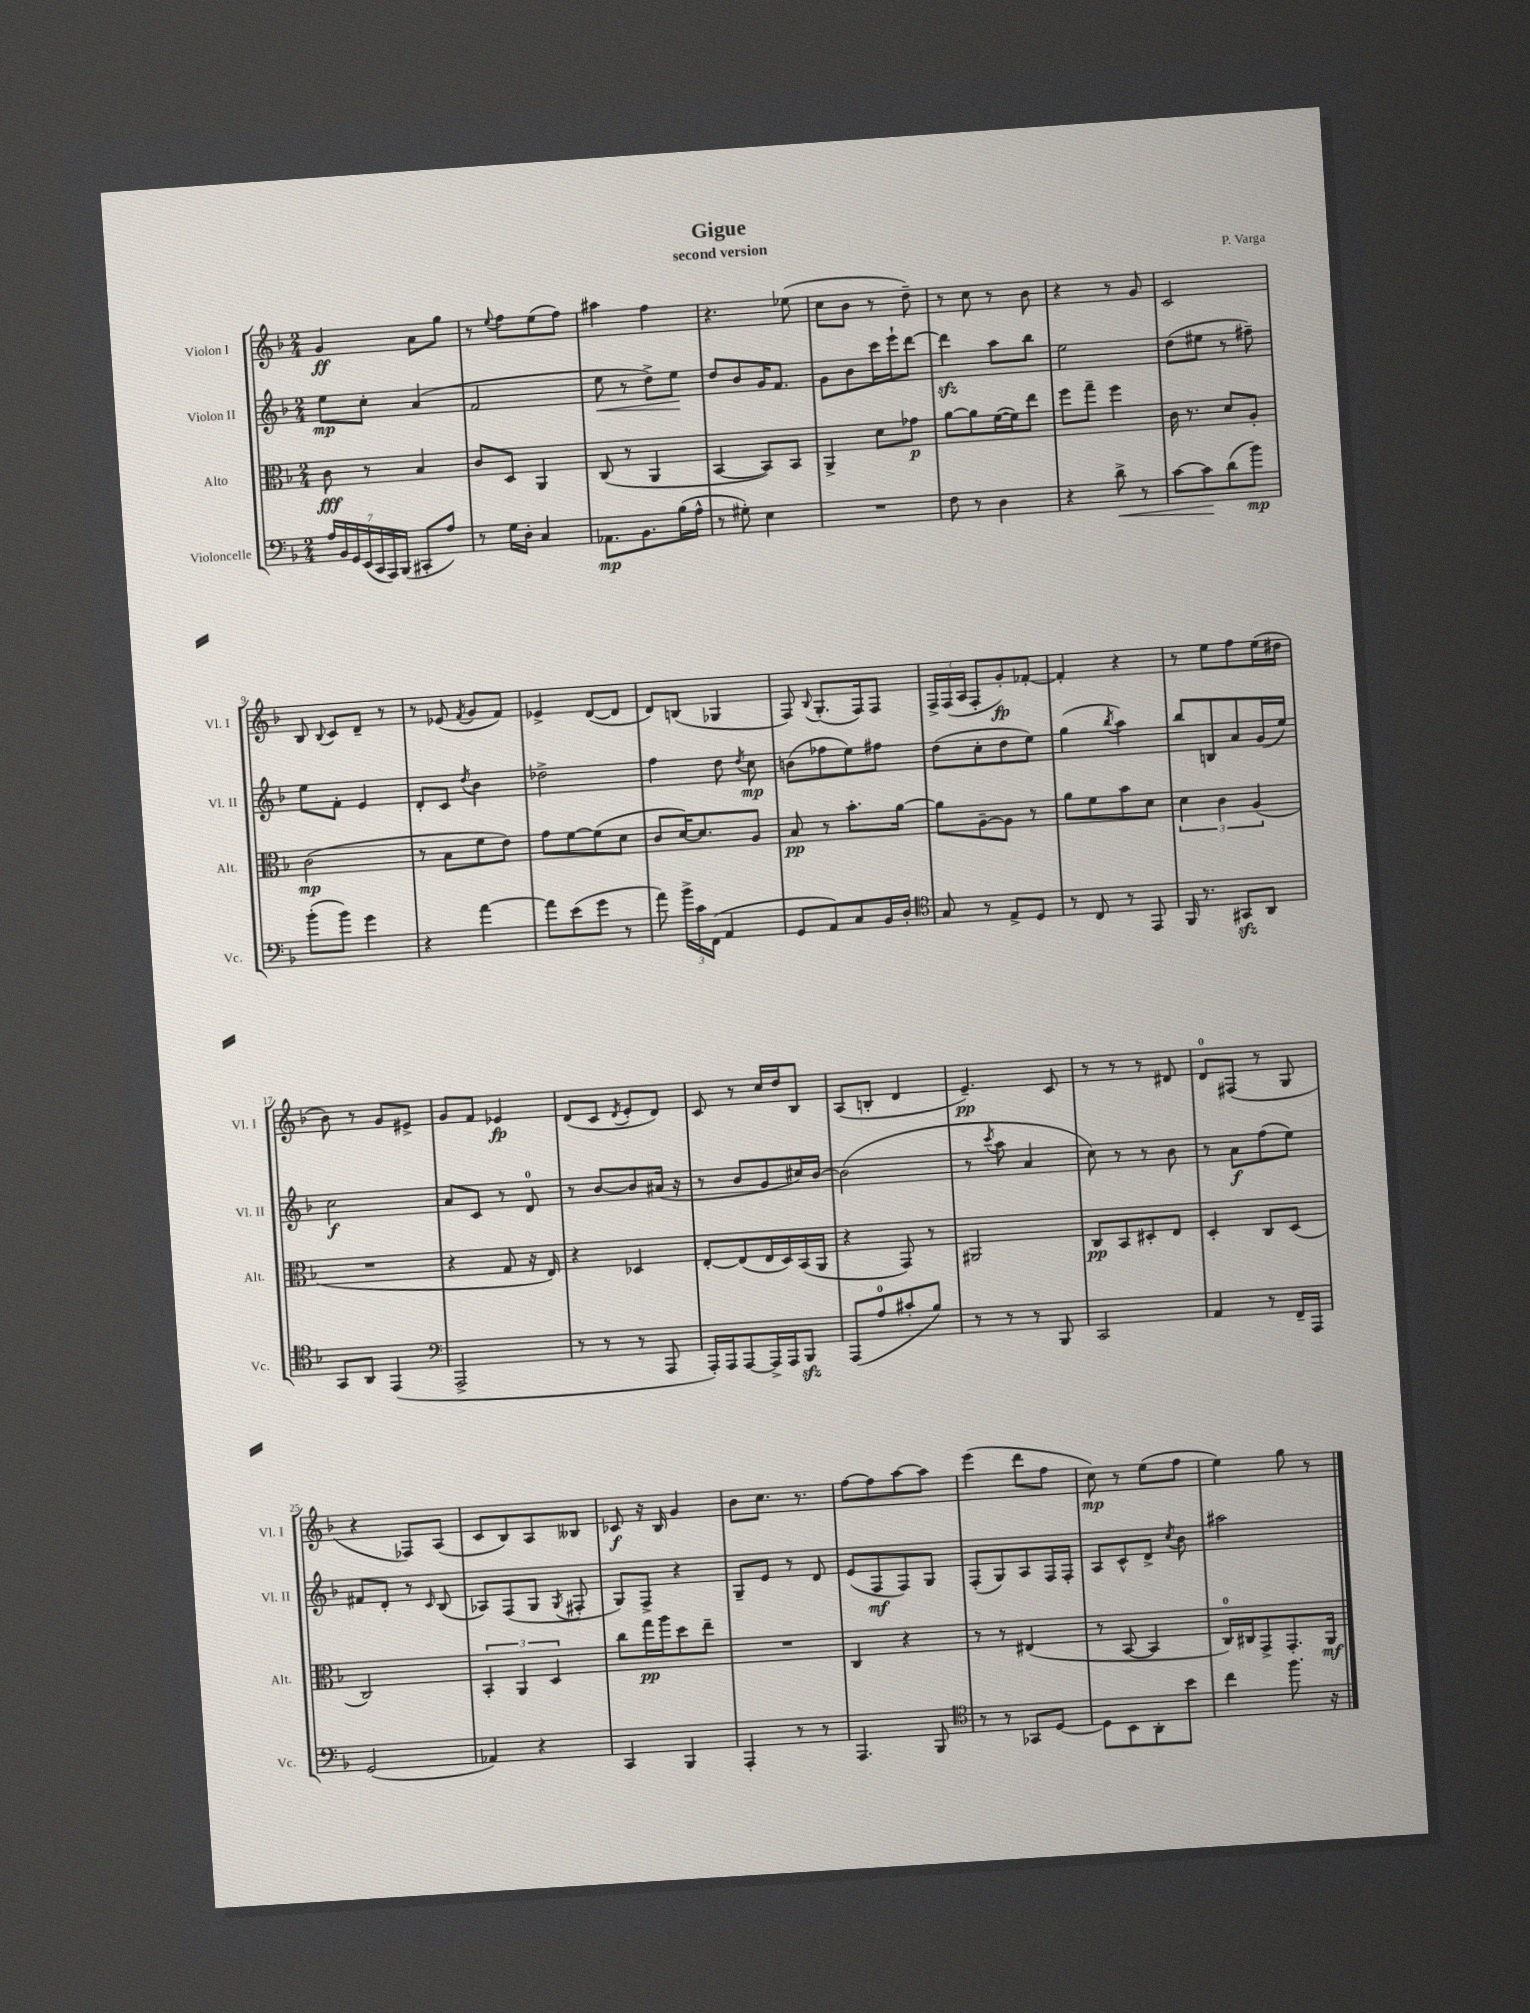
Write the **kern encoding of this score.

**kern	**kern	**kern	**kern
*staff4	*staff3	*staff2	*staff1
*clefF4	*clefC3	*clefG2	*clefG2
*k[b-]	*k[b-]	*k[b-]	*k[b-]
*M2/4	*M2/4	*M2/4	*M2/4
28A/LL	8c\	8ee\L	4g/
28BB-/	.	.	.
28GG/	.	.	.
(28EE/	.	.	.
.	8r	8cc'\J	.
28CC/	.	.	.
28AAA/)	.	.	.
(28BBB-/JJ	.	.	.
8CC#'/L	4B-/	(4a/	8a\L
8A/J)	.	.	8gg\J
=	=	=	=
8r	8c/L	2f/	8r
.	.	.	8qqee/
16G\LL	8D/J	.	8ff\L
16D'\JJ	.	.	.
4C/	4AA/	.	(8ee\
.	.	.	8ff\J)
=	=	=	=
8.AA-\L	(8C/	8ee\	4aa#\
.	8r	8r	.
8.BB-\	.	.	.
.	4AA/	8dd^\L)	4ff\
(16B-\L	.	8ee\J	.
16A^^\JJ	.	.	.
=	=	=	=
8r	[4BB-/	8dd/L	4.r
8G#'\)	.	8b-/	.
4E\	8BB-/]L)	16g/K	.
.	.	8.f/J	.
.	8BB-/J	.	(8ee-\
=	=	=	=
2r	4AA^/	8g\L	8cc\L
.	.	8b-\	8b-\J
.	8d\L	16ccc\L	8r
.	.	16eee`\J	.
.	8g-\J	[8ddd\J	8dd~\)
=	=	=	=
8F\	[8a\L	4ddd\]	8r
8r	8a\]	.	8cc\
4D\	([16f\L	8aa\L	8r
.	16f\]J)	.	.
.	8ee\J	8bb-\J	8b-\
=	=	=	=
4r	8ff\L	2ee\	4r
.	8gg~\J	.	.
8d^\	4ff\	.	8r
8r	.	.	8g/
=	=	=	=
[8c\L	16c\	(8dd\L	2c/
.	8.r	.	.
8c\]	.	8ee#\J	.
(8d\	8d/L	8r	.
8b-\J)	8A'/J	8ff#~\)	.
=	=	=	=
(8b-'\L	(2c\	8ee\L	8B-/
.	.	.	8qqB-/
8b-\J)	.	8f'\J	8c/L
4g\	.	4e/	8d~/J
.	.	.	8r
=	=	=	=
4r	8r	8d'/L	8r
.	8B-\L	8c/J	(8e-/
.	.	8qdd/	8qf/
[4a\	8f\	4b-\	8g/L
.	8e\J)	.	8f/J)
=	=	=	=
8a\]L	8g\L	2dd-^\	4e-^/
(8e\	[8f\	.	.
8g\J	(8f\]	.	([8d/L
8r	8d\J	.	8d/]J
=	=	=	=
8a\)	8c/L	4ff\	8d/L)
24b-^\LL	[16d/K)	.	(8B/J
24c\	.	.	.
.	8.d/]	.	.
(24FF\JJ	.	.	.
4AA/	.	8dd\	4G-/
.	.	8qdd/	.
.	8A/J	8cc\	.
=	=	=	=
8GG/L	8B-/	(8b\L	8F/)
.	.	.	8qqB-/
8AA/)	8r	8ff-\	(8.G'/L
8C/	8.b-'\L	8ee\)	.
.	.	.	16F/k)
16BB-/L	.	8ff#\J	8F/J
16D'/JJ	[16a\Jk	.	.
=	=	=	=
*clefC4	*	*	*
8G/	8a\]L	(8dd\L	24F^/LL
.	.	.	(24F/
.	.	.	24A/JJ
8r	[8A~\	8cc'\	8F'/L
8E^/L	8A\]J	8dd\	8g'/)
8D/J	8r	8ee\J)	[8f-'/J
=	=	=	=
8r	8a\L	(4gg\	4f-'/]
8C/	8f\	.	.
.	.	8qbb-/	.
8r	8b-\	4aa\)	4r
8EE/	8d\J	.	.
=	=	=	=
16FF/	6d\	8bb-/L	8r
8.r	.	.	.
.	.	8B/	8ee\L
.	6c\	.	.
8GG#/L	.	8a/	8ff\
.	(6A/	.	.
8AA/J	.	(16g/L	(16ee\L
.	.	16ee/JJ)	16dd#\JJ
=	=	=	=
8GG/L	2r	2cc\	8b-\)
8AA/J	.	.	8r
(4EE/	.	.	8g/L
.	.	.	8e#^/J
=	=	=	=
*clefF4	*	*	*
2AAA^/	4r	8a/L	8g/L
.	.	8c/J	8f/J
.	8G/	8r	4e-/
.	16r	8d/	.
.	16E/)	.	.
=	=	=	=
8r	4r	8r	(8d/L
8r	.	[8b-/L	8c/J
.	.	.	8qd/
8r	4D-/	8b-/]	8e'/L
8AAA/	.	(16a#/Jk	8d/J)
.	.	16r	.
=	=	=	=
16AAA'/LL)	[8E'/L	8r	8c/
16AAA/J	.	.	.
[8AAA/	(8E/]	8b-/L	8r
16AAA^/]L	16E/L	8g/	16cc/LL
16AAA/J	16D/)	.	16dd/J
8BBB-/J	(16BB-/	16cc#/L)	8B-/J
.	16AA/JJ	[16b-/JJ	.
=	=	=	=
(8AAA/L	4r	(2b-\]	(8A/L
8A/	.	.	8B'/J
8c#'/	8GG/)	.	4d/
8B-/J)	8r	.	.
=	=	=	=
8r	2AA#/	8r	4.e~/)
.	.	8qccc/	.
8r	.	8aa\	.
8r	.	4a/	.
8BBB-/	.	.	8c/
=	=	=	=
2CC/	8C/L	8cc\)	8r
.	8BB-/	8r	8r
.	8D#'/	8r	8r
.	8E/J	8b-\	8d#/
=	=	=	=
4AA/	4D'/	8r	8d/L
.	.	8a\L	(8F#/J
8r	8C/L	(8ff\	8r
16FF~/LL	(8D/J	8ee\J)	8G/
16AAA/JJ	.	.	.
=	=	=	=
(2GG/	2C/)	8f#/L	4r
.	.	8d'/J	.
.	.	8r	8F-/L)
.	.	16qqc/	.
.	.	(8B-/	(8A/J
=	=	=	=
4AA-/)	6BB-'/	8A-/L)	8c/L
.	.	(8F/	8B-/)
.	6AA/	.	.
4r	.	8G/J	8A/
.	6D/	.	.
.	.	8qG/	.
.	.	8F#'/	8B--/J
=	=	=	=
4CC/	8cc\L	8G/L)	8c-/
.	16gg\L	8F^/J	16r
.	16aa\J	.	16B-/
4BBB-/	8dd\	4r	4g/
.	8ee~\J	.	.
=	=	=	=
4AAA'/	2r	8G~/L	8b-\L
.	.	8e/J	8.cc\J
8r	.	8r	.
.	.	.	8.r
8r	.	8d/	.
=	=	=	=
4.AAA/	4C/	(8e/L	[8ff\L
.	.	8F/	8ff\]
.	4r	8F/)	[8aa\
8BBB-/	.	8G/J	8aa\]J
=	=	=	=
*clefC4	*	*	*
8r	8r	(8F'/L	(4eee\
8r	8r	8G/)	.
8GG-/L	(4E#/	8A/	8ddd\L
[8D/J	.	16F/L	8ff\J
.	.	16F'/JJ	.
=	=	=	=
8D\]L	8r	8A/L	8cc\)
8BB-\	[8BB-/	8c^^/	8r
8AA'\	4BB-/]	8d^/J	(8ee\L
.	.	8qcc/	.
8b-\J	.	8b-\	8ff\J
=	=	=	=
4cc\	16C/LL)	2aa#\	4ee\)
.	16C#/J	.	.
.	8GG^/	.	.
8.ff\	8.GG'/	.	8gg\
.	.	.	8r
16r	16AA/Jk	.	.
==	==	==	==
*-	*-	*-	*-
